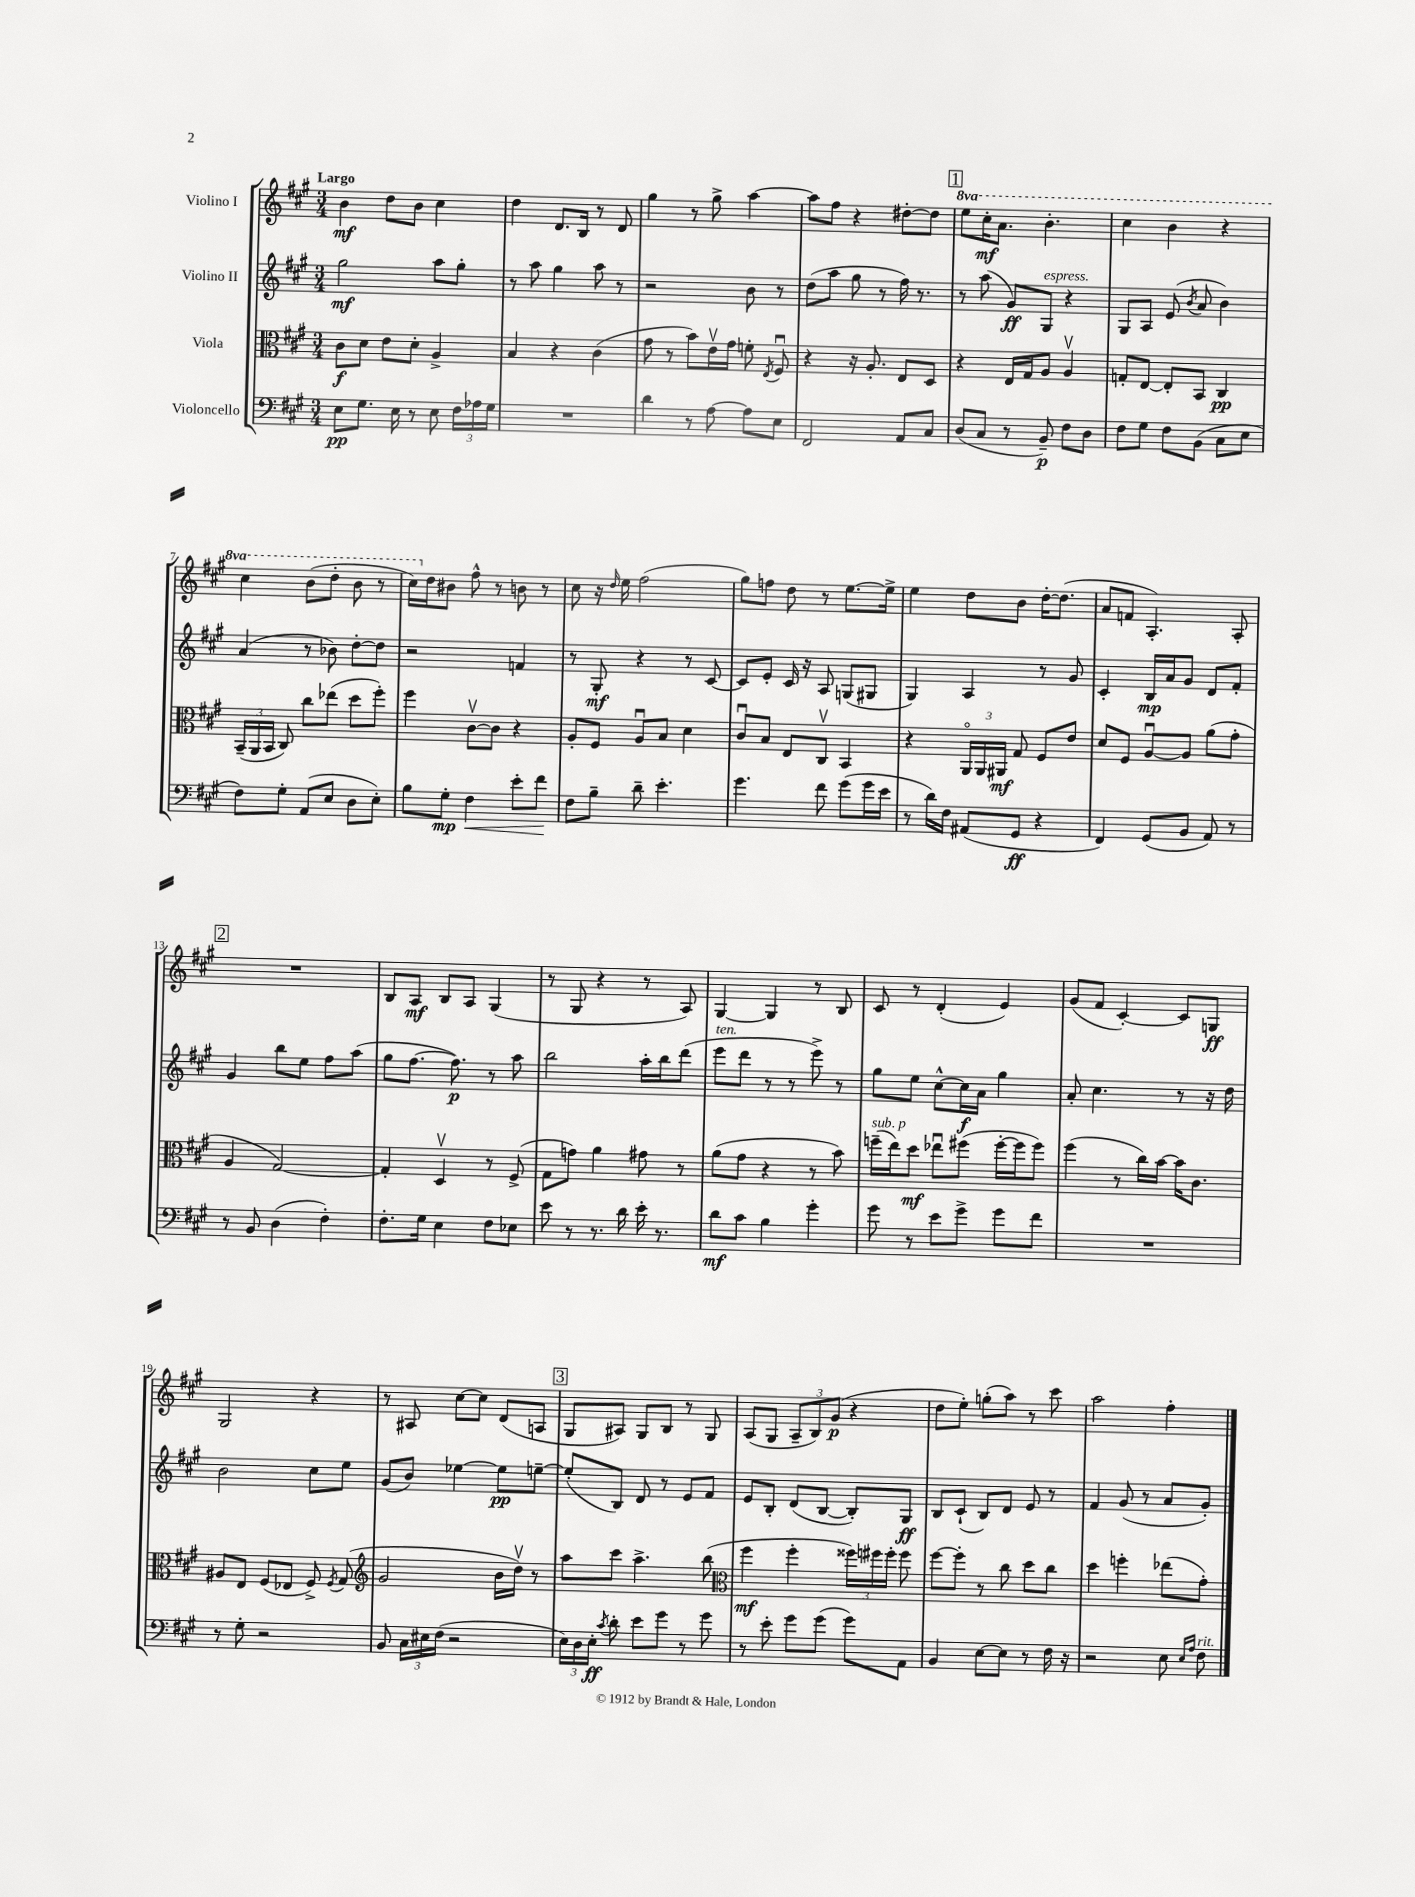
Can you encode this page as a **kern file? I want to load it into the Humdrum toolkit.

**kern	**dynam	**kern	**dynam	**kern	**dynam	**kern	**dynam
*part4	*part4	*part3	*part3	*part2	*part2	*part1	*part1
*staff4	*staff4	*staff3	*staff3	*staff2	*staff2	*staff1	*staff1
*I"Violoncello	*	*I"Viola	*	*I"Violino II	*	*I"Violino I	*
*clefF4	*	*clefC3	*	*clefG2	*	*clefG2	*
*k[f#c#g#]	*	*k[f#c#g#]	*	*k[f#c#g#]	*	*k[f#c#g#]	*
*M3/4	*	*M3/4	*	*M3/4	*	*M3/4	*
=1	=1	=1	=1	=1	=1	=1	=1
!	!	!	!	!	!	!LO:TX:a:B:t=Largo	!
8E\L	pp	8c#\L	f	2gg#\	mf	4b\	mf
8.G#\J	.	8d\J	.	.	.	.	.
.	.	8e\L	.	.	.	8dd\L	.
16E\	.	.	.	.	.	.	.
8r	.	8d'\J	.	.	.	8b\J	.
8E\	.	4A^/	.	8aa\L	.	4cc#\	.
24F#\LL	.	.	.	8gg#'\J	.	.	.
24A-X\	.	.	.	.	.	.	.
24G#\JJ	.	.	.	.	.	.	.
=2	=2	=2	=2	=2	=2	=2	=2
2.r	.	4B/	.	8r	.	4dd\	.
.	.	.	.	8aa\	.	.	.
.	.	4r	.	4gg#\	.	8.d/L	.
.	.	.	.	.	.	16B/Jk	.
.	.	(4c#\	.	8aa\	.	8r	.
.	.	.	.	8r	.	8d/	.
=3	=3	=3	=3	=3	=3	=3	=3
4d\	.	8g#\	.	2r	.	4gg#\	.
.	.	8r	.	.	.	.	.
8r	.	8b\L)	.	.	.	8r	.
[8A\	.	16ev\L	.	.	.	8gg#^\	.
.	.	16g#\JJ	.	.	.	.	.
8A\L]	.	8fn'\	.	8b\	.	[4aa\	.
.	.	8qE/	.	.	.	.	.
8E\J	.	8F#u/	.	8r	.	.	.
=4	=4	=4	=4	=4	=4	=4	=4
2FF#/	.	4r	.	(8dd\L	.	8aa\L]	.
.	.	.	.	8aa\J	.	8ff#\J	.
.	.	16r	.	8gg#\	.	4r	.
.	.	8.A'/	.	.	.	.	.
.	.	.	.	8r	.	.	.
8AA/L	.	8E/L	.	16ff#\)	.	[8dd#X'\L	.
.	.	.	.	8.r	.	.	.
8C#/J	.	8D/J	.	.	.	8dd#\J]	.
!!LO:REH:place=s1:t=1
=5	=5	=5	=5	=5	=5	=5	=5
*	*	*	*	*	*	*8va	*
(8D/L	.	4r	.	8r	.	8eee\L	.
8C#/J	.	.	.	(8aa\	.	16ccc#'\K	mf
.	.	.	.	.	.	8.aa\J	.
8r	.	16E/LL	.	8g#/L)	ff	.	.
.	.	16G#/J	.	.	.	.	.
!	!	!	!	!LO:TX:a:i:t=espress.	!	!	!
8BB~/)	p	8A/J	.	8G#/J	.	4.bb'\	.
8F#\L	.	4Av/	.	4r	.	.	.
8D\J	.	.	.	.	.	.	.
=6	=6	=6	=6	=6	=6	=6	=6
8F#\L	.	8Gn'/L	.	8G#/L	.	4ccc#\	.
8G#\J	.	[8E/J	.	8A/J	.	.	.
8F#\L	.	8E'/L]	.	(8e/	.	4bb\	.
.	.	.	.	8qb/	.	.	.
(8BB\J	.	8BB/J	.	8a/	.	.	.
8C#\L	.	4C#/	pp	4b\)	.	4r	.
8E\J	.	.	.	.	.	.	.
!!LO:LB:g=z
=7	=7	=7	=7	=7	=7	=7	=7
8F#\L)	.	(24BB~/LL	.	(4a/	.	4ccc#\	.
.	.	24AA/	.	.	.	.	.
.	.	24BB/JJ	.	.	.	.	.
8G#'\J	.	8C#/)	.	.	.	.	.
(8AA/L	.	8cc#\L	.	8r	.	(8bb\L	.
8E/J	.	(8ee-X\J	.	8b-X\)	.	8ddd'\J	.
8D\L	.	8dd\L	.	[8dd'\L	.	8bb\	.
8E'\J)	.	8ff#'\J)	.	8dd\J]	.	8r	.
=8	=8	=8	=8	=8	=8	=8	=8
8B\L	.	4ff#\	.	2r	.	16ccc#\LL)	.
*	*	*	*	*	*	*X8va	*
.	.	.	.	.	.	16dd\J	.
8G#'\J	mp	.	.	.	.	8b#X\J	.
!	!LO:HP:b	!	!	!	!	!	!
4F#\	<	[8c#v\L	.	.	.	8ff#^^\	.
.	.	8c#\J]	.	.	.	8r	.
8e'\L	.	4r	.	4fn/	.	8bn\	.
8f#\J	.	.	.	.	.	8r	.
.	[	.	.	.	.	.	.
=9	=9	=9	=9	=9	=9	=9	=9
8F#\L	.	8A'/L	.	8r	.	8cc#\	.
8B~\J	.	8F#/J	.	8G#'/	mf	16r	.
.	.	.	.	.	.	16qqdd/	.
.	.	.	.	.	.	16ee\	.
8d~\	.	8Au/L	.	4r	.	(2ff#\	.
4.e'\	.	8B/J	.	.	.	.	.
.	.	4d\	.	8r	.	.	.
.	.	.	.	[8c#/	.	.	.
=10	=10	=10	=10	=10	=10	=10	=10
4.g#\	.	8c#u/L	.	8c#/L]	.	8gg#\L)	.
.	.	8B/J	.	8e'/J	.	8ffn\J	.
.	.	8E/L	.	16c#/	.	8dd\	.
.	.	.	.	16r	.	.	.
8f#\	.	8C#v/J	.	8A/	.	8r	.
(8g#\L	.	4BB/	.	(8Gn/L	.	[8.ee\L	.
16g#\L	.	.	.	8G#X/J	.	.	.
16e\JJ	.	.	.	.	.	16ee^\Jk]	.
=11	=11	=11	=11	=11	=11	=11	=11
8r	.	4r	.	4G#/)	.	4ee\	.
16d\LL)	.	.	.	.	.	.	.
16F#\JJ	.	.	.	.	.	.	.
(8AA#X/L	.	24AA/LL	.	4A/	.	8dd\L	.
.	.	24AA/	.	.	.	.	.
.	.	24AA#X/JJ	mf	.	.	.	.
8GG#/J	ff	8G#/	.	.	.	8b\J	.
4r	.	8F#/L	.	8r	.	[16dd'\KL	.
.	.	.	.	.	.	(8.dd\J]	.
.	.	8e/J	.	8g#/	.	.	.
=12	=12	=12	=12	=12	=12	=12	=12
4FF#/)	.	8d/L	.	4c#'/	.	8a/L	.
.	.	8F#/J	.	.	.	8fn/J	.
(8GG#/L	.	[8Au/L	.	16B/LL	mp	4.A'/)	.
.	.	.	.	16a/J	.	.	.
8BB/J	.	8A/J]	.	8g#/J	.	.	.
8AA/)	.	(8a\L	.	8d/L	.	.	.
8r	.	8g#'\J	.	8f#'/J	.	8A'/	.
!!LO:LB:g=z
!!LO:REH:place=s1:t=2
=13	=13	=13	=13	=13	=13	=13	=13
8r	.	4A/	.	4g#/	.	2.r	.
8BB/	.	.	.	.	.	.	.
(4D\	.	[2G#/)	.	8bb\L	.	.	.
.	.	.	.	8ee\J	.	.	.
4F#'\)	.	.	.	8ff#\L	.	.	.
.	.	.	.	(8aa\J	.	.	.
=14	=14	=14	=14	=14	=14	=14	=14
8.F#'\L	.	4G#'/]	.	8gg#\L	.	8B/L	.
.	.	.	.	[8.ff#\J	.	8A/J	mf
16G#\Jk	.	.	.	.	.	.	.
4E\	.	4Dv/	.	.	.	8B/L	.
.	.	.	.	8.ff#\])	p	.	.
.	.	.	.	.	.	8A/J	.
8F#\L	.	8r	.	8r	.	(4G#/	.
8E-X\J	.	(8F#^/	.	8aa\	.	.	.
=15	=15	=15	=15	=15	=15	=15	=15
8e\	.	8G#\L	.	2bb\	.	8r	.
8r	.	8gn\J)	.	.	.	8G#/	.
8.r	.	4a\	.	.	.	4r	.
16d\	.	.	.	.	.	.	.
16e'\	.	8g#X\	.	16aa'\LL	.	8r	.
8.r	.	.	.	16bb\J	.	.	.
.	.	8r	.	(8ddd\J	.	8A/)	.
=16	=16	=16	=16	=16	=16	=16	=16
!	!	!	!	!LO:TX:a:i:t=ten.	!	!	!
8d\L	mf	(8a\L	.	8eee\L	.	[4G#/	.
8c#\J	.	8g#\J	.	8ddd\J	.	.	.
4B\	.	4r	.	8r	.	4G#/]	.
.	.	.	.	8r	.	.	.
4g#'\	.	8r	.	8eee^\)	.	8r	.
.	.	8b\)	.	8r	.	8B/	.
=17	=17	=17	=17	=17	=17	=17	=17
!	!	!LO:TX:a:i:t=sub. p	!	!	!	!	!
8g#\	.	(16ffn~\LL	.	8gg#\L	.	8c#/	.
.	.	16ee\J)	.	.	.	.	.
8r	.	8dd\J	mf	8ee\J	.	8r	.
8e\L	.	8ee-Xu\L	.	[8cc#^^\L	.	(4d'/	.
8g#^\J	.	(8ff#X\J	.	16cc#\L]	f	.	.
.	.	.	.	16a\JJ	.	.	.
8g#\L	.	[16ff#'\LL	.	4gg#\	.	4e/)	.
.	.	16ff#\J]	.	.	.	.	.
8f#\J	.	8ff#\J)	.	.	.	.	.
=18	=18	=18	=18	=18	=18	=18	=18
2.r	.	(4ff#\	.	8a'/	.	(8g#/L	.
.	.	.	.	4.cc#\	.	8f#/J	.
.	.	8r	.	.	.	[4c#'/)	.
.	.	16cc#\LL)	.	.	.	.	.
.	.	[16b\JJ	.	.	.	.	.
.	.	16b\KL]	.	8r	.	8c#/L]	.
.	.	8.c#\J	.	.	.	.	.
.	.	.	.	16r	.	8Gn/J	ff
.	.	.	.	16dd\	.	.	.
!!LO:LB:g=z
=19	=19	=19	=19	=19	=19	=19	=19
8r	.	8A#X/L	.	2b\	.	2G#/	.
8G#'\	.	8E/J	.	.	.	.	.
2r	.	(8F#/L	.	.	.	.	.
.	.	8E-X/J	.	.	.	.	.
.	.	8F#^/)	.	8cc#\L	.	4r	.
.	.	8qF#/	.	.	.	.	.
.	.	(8G#/	.	8ee\J	.	.	.
=20	=20	=20	=20	=20	=20	=20	=20
*	*	*clefG2	*	*	*	*	*
8BB/	.	2g#/	.	(8g#/L	.	8r	.
24C#\LL	.	.	.	8b/J)	.	8A#X/	.
24E#X\	.	.	.	.	.	.	.
(24F#\JJ	.	.	.	.	.	.	.
2r	.	.	.	[4ee-X\	.	[8cc#\L	.
.	.	.	.	.	.	8cc#\J]	.
.	.	16b\LL	.	8ee-\L]	pp	(8d/L	.
.	.	16ddv\JJ)	.	.	.	.	.
.	.	8r	.	[8een~\J	.	8An/J	.
!!LO:REH:place=s1:t=3
=21	=21	=21	=21	=21	=21	=21	=21
24E\LL)	.	8aa\L	.	(8ee'/L]	.	8G#/L	.
24D\	.	.	.	.	.	.	.
24E'\JJ	ff	.	.	.	.	.	.
8qc#/	.	.	.	.	.	.	.
8d'\	.	8ccc#\J	.	8B/J)	.	8A#X/J)	.
8e\L	.	4.aa^\	.	8d/	.	8G#/L	.
8g#\J	.	.	.	8r	.	8B/J	.
8r	.	.	.	8e/L	.	8r	.
8g#\	.	(8bb\	.	8f#/J	.	8G#/	.
=22	=22	=22	=22	=22	=22	=22	=22
*	*	*clefC3	*	*	*	*	*
8r	.	4ff#\	mf	8e/L	.	(8A/L	.
8e'\	.	.	.	8B'/J	.	8G#/J	.
8g#\L	.	4ff#'\	.	(8d/L	.	12A~/L	.
.	.	.	.	.	.	12B/)	.
(8g#\J	.	.	.	[8B/J	.	.	.
.	.	.	.	.	.	(12g#/J	p
8g#\L)	.	24ff##X\LL)	.	8B'/L])	.	4r	.
.	.	24ff#X\	.	.	.	.	.
.	.	24ff#'\JJ	.	.	.	.	.
8AA\J	.	8ff#\	.	8G#/J	ff	.	.
=23	=23	=23	=23	=23	=23	=23	=23
4BB/	.	[8ff#\L	.	8B/L	.	8dd\L	.
.	.	8ff#'\J]	.	(8c#`/J	.	8ee'\J)	.
[8E\L	.	8r	.	8B/L)	.	(8ggn'\L	.
8E\J]	.	8cc#\	.	8d/J	.	8aa\J)	.
8r	.	8dd\L	.	8e/	.	8r	.
16F#\	.	8cc#\J	.	8r	.	8ccc#\	.
16r	.	.	.	.	.	.	.
=24	=24	=24	=24	=24	=24	=24	=24
2r	.	4dd\	.	4f#/	.	2aa\	.
.	.	4ffn'\	.	(8g#/	.	.	.
.	.	.	.	8r	.	.	.
8E\	.	(8ee-X\L	.	8a/L	.	4ff#'\	.
16qqE/LL	.	.	.	.	.	.	.
16qqA/JJ	.	.	.	.	.	.	.
!LO:TX:a:i:t=rit.	!	!	!	!	!	!	!
8F#\	.	8g#'\J)	.	8g#'/J)	.	.	.
==	==	==	==	==	==	==	==
*-	*-	*-	*-	*-	*-	*-	*-
